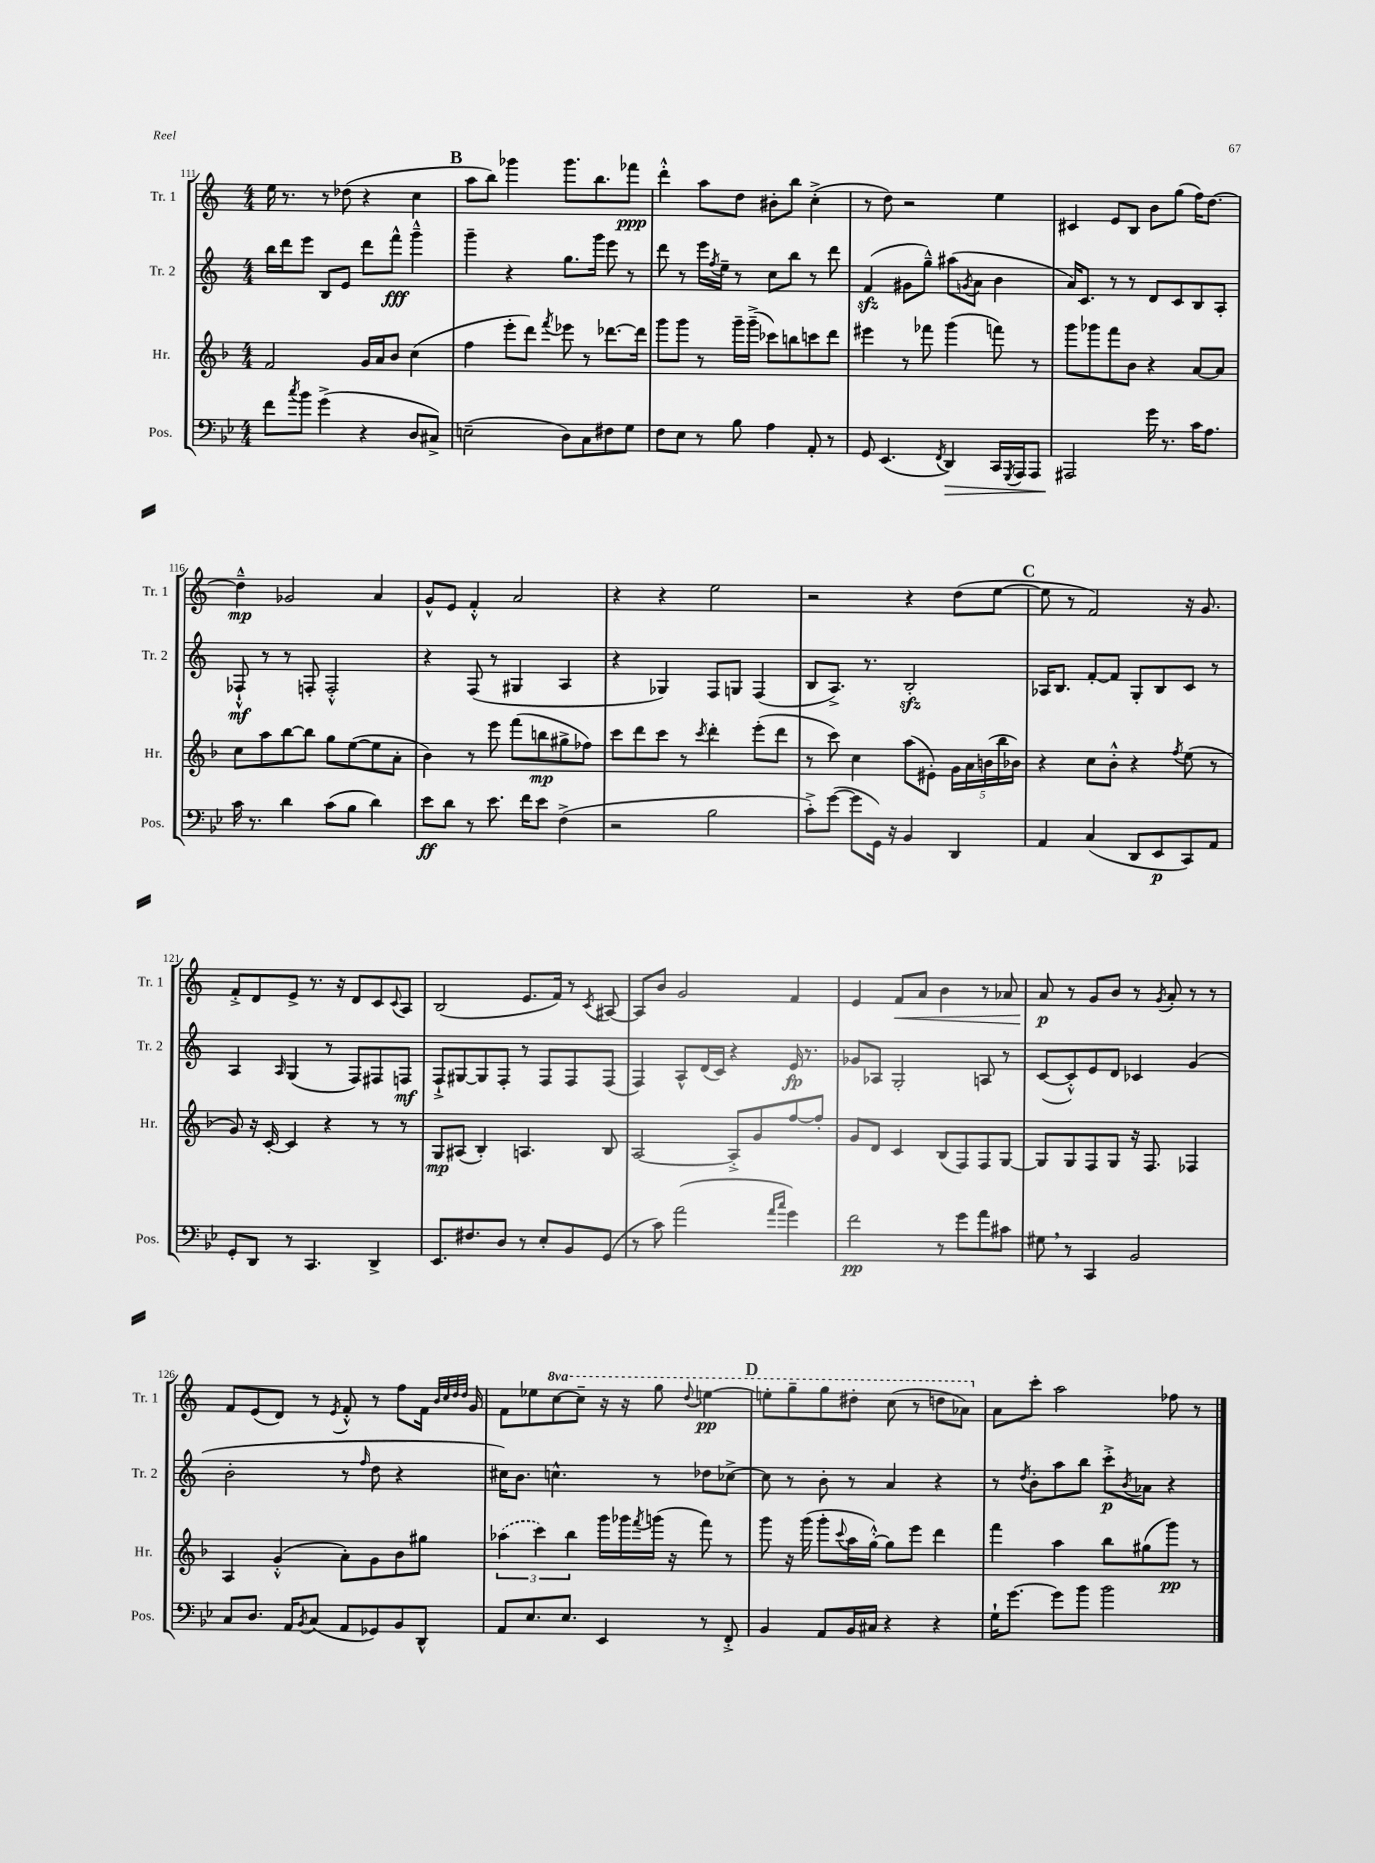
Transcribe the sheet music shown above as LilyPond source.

<<
\new StaffGroup <<
\new Staff = "s0" \with { instrumentName = "Tr. 1" shortInstrumentName = "Tr. 1" } {
    \clef treble \key c \major \numericTimeSignature \time 4/4 \set Staff.ottavationMarkups = #ottavation-simple-ordinals
    e''16 r8. r8 des''8( r4 c''4 |
    \mark \markup { \bold "B" } a''8 b''8) ges'''4 ges'''8. b''8. fes'''8\ppp |
    d'''4-.-^ a''8 d''8 bis'8-. b''8 c''4-.->( |
    r8 d''8) r2 e''4 |
    cis'4 e'8 b8 b'8 g''8( f''16) d''8.~ |
    d''4---^\mp ges'2 a'4 |
    g'8-^ e'8 f'4-.-^ a'2 |
    r4 r4 e''2 |
    r2 r4 d''8( e''8~ |
    \mark \markup { \bold "C" } e''8 r8 f'2) r16 g'8. |
    f'8-.-> d'8 e'8-> r8. r16 d'8 c'8 \appoggiatura { c'8 } a8 |
    b2( e'8. f'16) r8 \acciaccatura { c'8 } ais8~ |
    ais8 b'8 g'2 f'4 |
    e'4 f'8\< a'8 b'4 r8 aes'8 |
    a'8\p\! r8 g'8 b'8 r8 \acciaccatura { g'8 } a'8-. r8 r8 |
    f'8 e'8( d'8) r8 \acciaccatura { e'8 } f'8-.-^ r8 f''8 f'16 \grace { b'32 c''32 d''32 d''32 } g'16 |
    f'8 ees''8 \ottava #1 c'''8~ c'''8-- r16 r16 g'''8 \appoggiatura { d'''8 } e'''!4~\pp |
    \mark \markup { \bold "D" } e'''!8-. g'''8-- g'''8 dis'''8-. c'''8( r8 d'''8 aes''8) \ottava #0 |
    a'8 c'''8-. a''2 fes''8 r8 \bar "|." |
}
\new Staff = "s1" \with { instrumentName = "Tr. 2" shortInstrumentName = "Tr. 2" } {
    \clef treble \key c \major \numericTimeSignature \time 4/4
    b''16 d'''16 e'''8 b8 e'8 d'''8 f'''8-^\fff g'''4---^ |
    \mark \markup { \bold "B" } g'''4-- r4 g''8. g'''16 e'''8 r8 |
    d'''8 r8 e'''16 \acciaccatura { f''8 } e''16-- r8 c''8 b''8 r8 d'''8 |
    f'4\sfz( gis'8 g''8---^) ais''8( \acciaccatura { g'8 } a'8 b'4 |
    a'16) c'8. r8 r8 d'8 c'8 b8 a8-. |
    fes8-!-^\mf r8 r8 f8-. f2-.-^ |
    r4 f8( r8 gis4 a4 |
    r4 ges4) f8 g8 f4( |
    b8 a8.->) r8. b2-.\sfz |
    \mark \markup { \bold "C" } aes16 b8. f'8~-. f'8 g8-. b8 c'8 r8 |
    a4 \grace { a16 } g4( r8 f8) fis8 f8\mf |
    f8-!-> gis8~ gis8 f8-. r8 f8 f8 f8( |
    f4) a8-^ d'16( c'16) r4 e'16\fp r8. |
    ges'8 aes8 g2-. a8 r8 |
    c'8~( c'8-.-^) e'8 d'8 ces'4 g'4( |
    b'2-. r8 \grace { f''16 } d''8 r4 |
    cis''16) b'8. c''4.-^ r8 des''8 ces''8~-> |
    \mark \markup { \bold "D" } ces''8 r8 b'8-. r8 a'4 r4 |
    r8 \acciaccatura { d''8 } b'8-. a''8 b''8 c'''8-.->\p \acciaccatura { b'8 } aes'8 r4 \bar "|." |
}
\new Staff = "s2" \with { instrumentName = "Hr." shortInstrumentName = "Hr." } {
    \clef treble \key f \major \numericTimeSignature \time 4/4
    f'2 g'16 a'16 bes'8 c''4( |
    \mark \markup { \bold "B" } f''4 e'''8-. d'''8) \acciaccatura { f'''8 } ees'''8 r8 des'''8.~ des'''16 |
    g'''8 g'''8 r8 g'''16-- g'''16--->( ces'''8) b''8 c'''8 d'''8 |
    eis'''4 r8 fes'''8 g'''4( f'''8) r8 |
    g'''8 ges'''8 f'''8 bes'8 r4 a'8~ a'8 |
    c''8 a''8 bes''8~ bes''8 g''8 e''8~( e''8 a'8-. |
    bes'4) r8 e'''8 f'''8( b''8\mp gis''8-> fes''8) |
    c'''8 d'''8 c'''8 r8 \acciaccatura { c'''8 } d'''4-. e'''8-.( d'''8 |
    r8 c'''8) c''4 a''8( eis'8-.) \tuplet 5/4 { g'16 a'16 b'16( bes''16 bes'16) } |
    \mark \markup { \bold "C" } r4 c''8 bes'8-.-^ r4 \acciaccatura { f''8 } e''8( r8 |
    g'8) r16 c'16~-. c'4 r4 r8 r8 |
    g8\mp ais8( bes4-.) a4. bes8 |
    a2~ a8-.-> g'8 f''8~ f''8-. |
    g'8 d'8 c'4 bes8( f8) f8 g8~ |
    g8 g8 f8 g8 r16 f8. fes4 |
    a4 g'4-.-^( a'8-.) g'8 bes'8 gis''8 |
    \tuplet 3/2 { \once \slurDashed aes''4( c'''4) bes''4 } g'''16 ges'''16 \acciaccatura { f'''8 } g'''16( r16 f'''8) r8 |
    \mark \markup { \bold "D" } g'''8 r16 g'''16( g'''8-. \appoggiatura { c'''8 } a''16 g''16~-.-^) g''8 e'''8 d'''4 |
    f'''4 a''4 bes''8 gis''8( g'''8\pp) r8 \bar "|." |
}
\new Staff = "s3" \with { instrumentName = "Pos." shortInstrumentName = "Pos." } {
    \clef bass \key bes \major \numericTimeSignature \time 4/4
    f'8 \acciaccatura { c''8 } bes'8 g'4->( r4 d8 cis8->) |
    \mark \markup { \bold "B" } e2--( d8) c8 fis8 g8 |
    f8 ees8 r8 bes8 a4 a,8-. r8 |
    g,8 ees,4.( \acciaccatura { f,8 } d,4\>) c,16 \acciaccatura { g,,8 } a,,16 a,,8 |
    ais,,2\! g'16 r8. c'16 a8. |
    c'16 r8. d'4 c'8( bes8 d'4) |
    ees'8\ff d'8 r8 ees'8. f'16 ees'8 f4->( |
    r2 bes2 |
    c'8-.->) g'8~( g'8 g,16) r16 bes,4 d,4 |
    \mark \markup { \bold "C" } a,4 c4( d,8 ees,8\p c,8) a,8 |
    g,8-. d,8 r8 c,4. d,4-> |
    ees,8. fis8. d8 r8 ees8-. bes,8 g,8( |
    r8 c'8) a'2( \grace { a'16 c''16 } g'4) |
    f'2\pp r8 g'8 a'8 cis'8 |
    gis8 \breathe r8 c,4 bes,2 |
    c8 d8. a,16 \acciaccatura { bes,8 } c8( a,8 ges,8) bes,8 d,8-^ |
    a,8 ees8. ees8. ees,4 r8 f,8-.-> |
    \mark \markup { \bold "D" } bes,4 a,8 bes,16 cis16 r4 r4 |
    g16-! g'8.~ g'8 bes'8 bes'2 \bar "|." |
}
>>
>>
\layout { \context { \Score currentBarNumber = #111 } }
